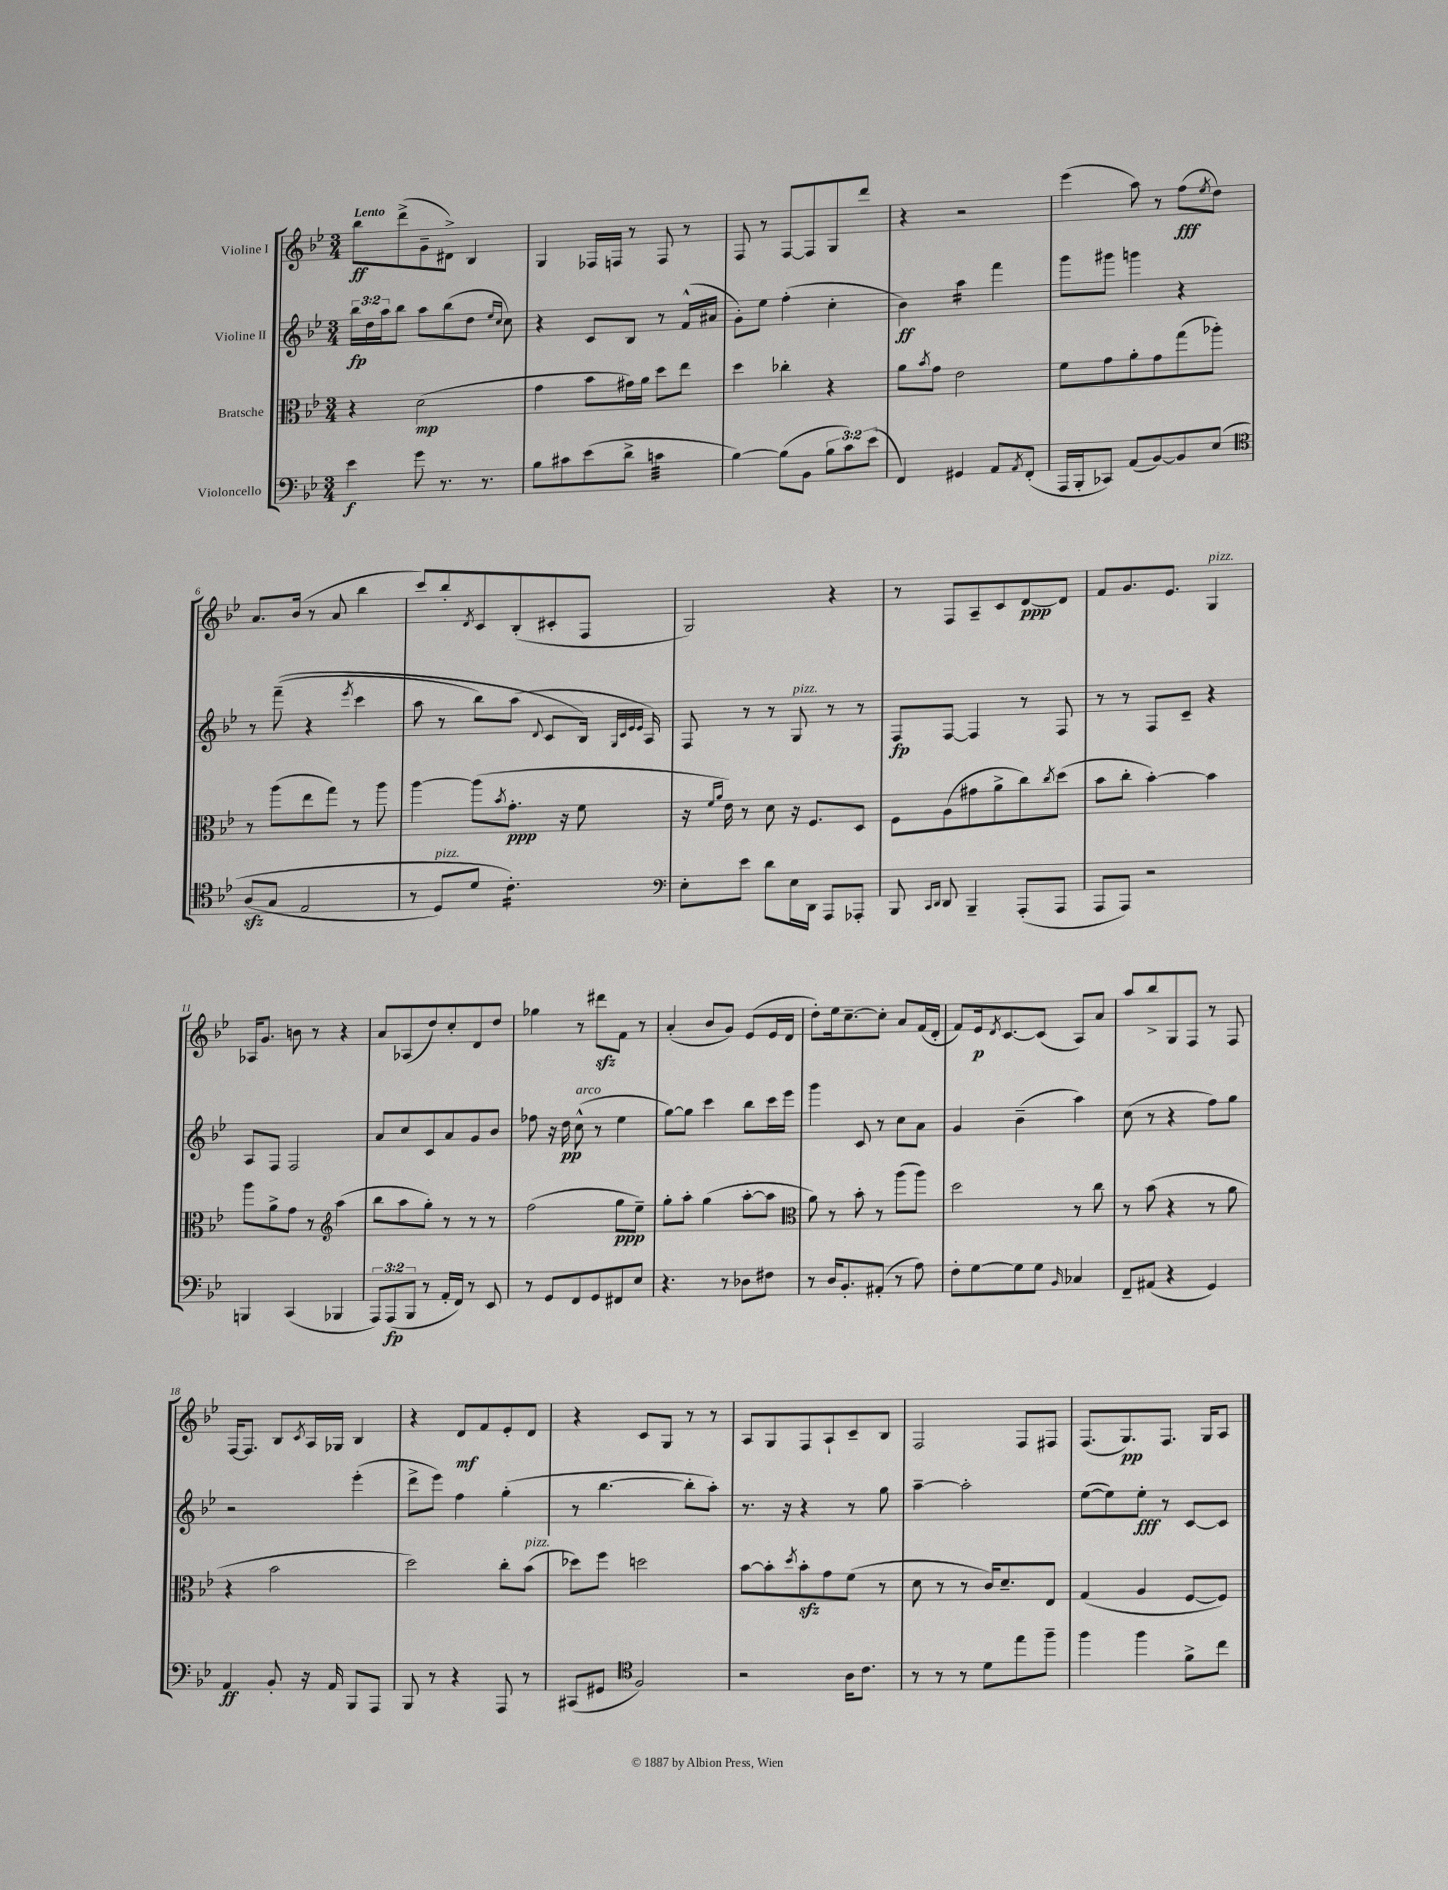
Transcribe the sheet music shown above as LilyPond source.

<<
\new StaffGroup <<
\new Staff = "s0" \with { instrumentName = "Violine I" } {
    \clef treble \key bes \major \numericTimeSignature \time 3/4 \tempo "Lento"
    bes''8\ff d'''8->( g'8-- dis'8->) bes4 |
    g4 fes16 f16 r8 f8 r8 |
    f8 r8 f8~ f8 g8 d'''8 |
    r4 r2 |
    ees'''4( a''8) r8 f''8\fff( \acciaccatura { ees''8 } d''8) |
    a'8. bes'16( r8 a'8 bes''4 |
    c'''8) bes''8-. \acciaccatura { d'8 } c'8 bes8-.( cis'8-. f8 |
    g2) r4 |
    r8 f8 a8-- c'8 d'8~\ppp d'8 |
    f'8 g'8. ees'8. g4^\markup { \italic "pizz." } |
    aes16 g'8. b'8 r8 r4 |
    a'8 aes8( d''8) c''8-. d'8 d''8 |
    ges''4 r8 dis'''8\sfz f'8 r8 |
    a'4-.( bes'8 g'8) ees'8( ees'16 d'16 |
    d''8-.) ees''16 c''8.~-- c''8-. a'8 f'16( d'16-. |
    f'8) ees'16\p \acciaccatura { d'8 } c'8.~ c'8( a8) a'8 |
    a''8 bes''8-> g8 f8 r8 f8 |
    f16~ f8. bes8 \acciaccatura { c'8 } a16 ges16 bes4 |
    r4 d'8\mf f'8 ees'8-. d'8 |
    r4 c'8 g8 r8 r8 |
    a8 g8 f8 a8-! c'8-- bes8 |
    f2 f8 fis8 |
    f8.( g8.\pp) f8. g16 a8 \bar "|." |
}
\new Staff = "s1" \with { instrumentName = "Violine II" } {
    \clef treble \key bes \major \numericTimeSignature \time 3/4 \override Staff.TupletNumber.text = #tuplet-number::calc-fraction-text
    \tuplet 3/2 { bes''16\fp d''16 a''16 } bes''8 a''8 bes''8( d''8 \grace { ees''16 c''16 } c''8) |
    r4 c'8 bes8 r8 f'16-^( ais'16 |
    g'8-.) ees''8 f''4-.( c''4-. |
    bes'4\ff) a''4:16 f'''4 |
    g'''8 gis'''8 g'''4 r4 |
    r8 f'''8--(\( r4 \acciaccatura { ees'''8 } c'''4 |
    a''8 r8 bes''8) a''8( \appoggiatura { d'8 } c'8 bes16\) \grace { g32 c'32 ees'32 ees'32 } a16) |
    f8 r8 r8 g8^\markup { \italic "pizz." } r8 r8 |
    f8\fp f8~ f4 r8 f8 |
    r8 r8 f8 c'8-- r4 |
    a8 f8 f2 |
    a'8 c''8 c'8 a'8 g'8 bes'8 |
    fes''8 r16 d''16\pp c''8-^^\markup { \italic "arco" }( r8 ees''4 |
    g''8~) g''8 c'''4 bes''8 c'''16 ees'''16 |
    g'''4 c'8 r8 c''8 a'8 |
    g'4 bes'4--( a''4) |
    c''8( r8 r4 f''8) g''8 |
    r2 ees'''4-.( |
    d'''8-> ees'''8) f''4 g''4-.( |
    r8 bes''4.~ bes''8-. a''8-.) |
    r8. r16 r4 r8 g''8 |
    a''4~-- a''2-. |
    ees''8~( ees''8) ees''8-.\fff r8 c'8~ c'8 \bar "|." |
}
\new Staff = "s2" \with { instrumentName = "Bratsche" } {
    \clef alto \key bes \major \numericTimeSignature \time 3/4
    r4 d'2\mp( |
    g'4 bes'8 gis'16) a'16 d''8 ees''8 |
    d''4 ces''4-. r4 |
    a'8 \acciaccatura { bes'8 } g'8 ees'2 |
    f'8 g'8 a'8-. g'8 g''8( aes''8-.) |
    r8 a''8( ees''8 g''8) r8 a''8 |
    a''4~ a''8( \acciaccatura { bes'8 } g'8.-.\ppp r16 f'8 |
    r16 \grace { f'16 a'16 } ees'16) r8 d'8 r16 f8. d8 |
    f8 a8( gis'8 a'8-> c''8) \acciaccatura { c''8 } d''8( |
    bes'8 c''8-. bes'4~-.) bes'4 |
    a''8 a'8-> g'8 r8 \clef treble a''4( |
    bes''8 a''8 g''8-.) r8 r8 r8 |
    f''2( g''8\ppp ees''8--) |
    g''8-. a''8-. g''4( a''8~-. a''8 |
    \clef alto a'8) r8 bes'8-. r8 a''8( a''8) |
    d''2 r8 c''8 |
    r8 bes'8( r4 r8 a'8 |
    r4 bes'2 |
    d''2) c''8-. bes'8^\markup { \italic "pizz." }( |
    des''8) f''8 d''2 |
    bes'8~ bes'8-. \acciaccatura { d''8 } bes'8-.\sfz g'8 f'8( r8 |
    d'8 r8 r8 c'16) d'8.-- ees8 |
    g4( a4 f8~ f8) \bar "|." |
}
\new Staff = "s3" \with { instrumentName = "Violoncello" } {
    \clef bass \key bes \major \numericTimeSignature \time 3/4 \override Staff.TupletNumber.text = #tuplet-number::calc-fraction-text
    ees'4\f g'8 r8. r8. |
    bes8 cis'8 ees'8( d'8-> c'4:32 |
    bes4~) bes8( bes,8 \tuplet 3/2 { bes8 c'8) ees'8( } |
    f,4) gis,4 a,8 \acciaccatura { a,8 } f,8-.( |
    a,,16 bes,,16-. ces,8) a,8( bes,8~) bes,8 ees8\( |
    \clef tenor a8\sfz( g8 ees2 |
    r8 d8^\markup { \italic "pizz." }) d'8 c'4.:16-.\) |
    \clef bass ees8-. ees'8 d'8 ees16 d,16 a,,8 aes,,8-. |
    bes,,8 \grace { c,16 d,16 } d,8 bes,,4-- a,,8-.( a,,8 |
    a,,8 a,,8) r2 |
    b,,4 c,4( bes,,4 |
    \tuplet 3/2 { a,,8) a,,8\fp( bes,,8 } r8 a,16-. f,16) r8 ees,8 |
    r8 g,8 f,8 g,8 fis,8 ees8 |
    r4. r8 des8 fis8 |
    r8 d16 bes,8.-. ais,8-.( r8 a8) |
    f8-. g8~ g8 g8 \grace { bes,16 } ces4 |
    f,8-- ais,8( r4 g,4) |
    a,4\ff bes,8-. r16 a,16 bes,,8 a,,8 |
    bes,,8 r8 r4 a,,8 r8 |
    cis,8( gis,8 \clef tenor f2) |
    r2 a16 c'8. |
    r8 r8 r8 d'8 ees''8 f''8-- |
    f''4 f''4 f'8-> c''8 \bar "|." |
}
>>
>>
